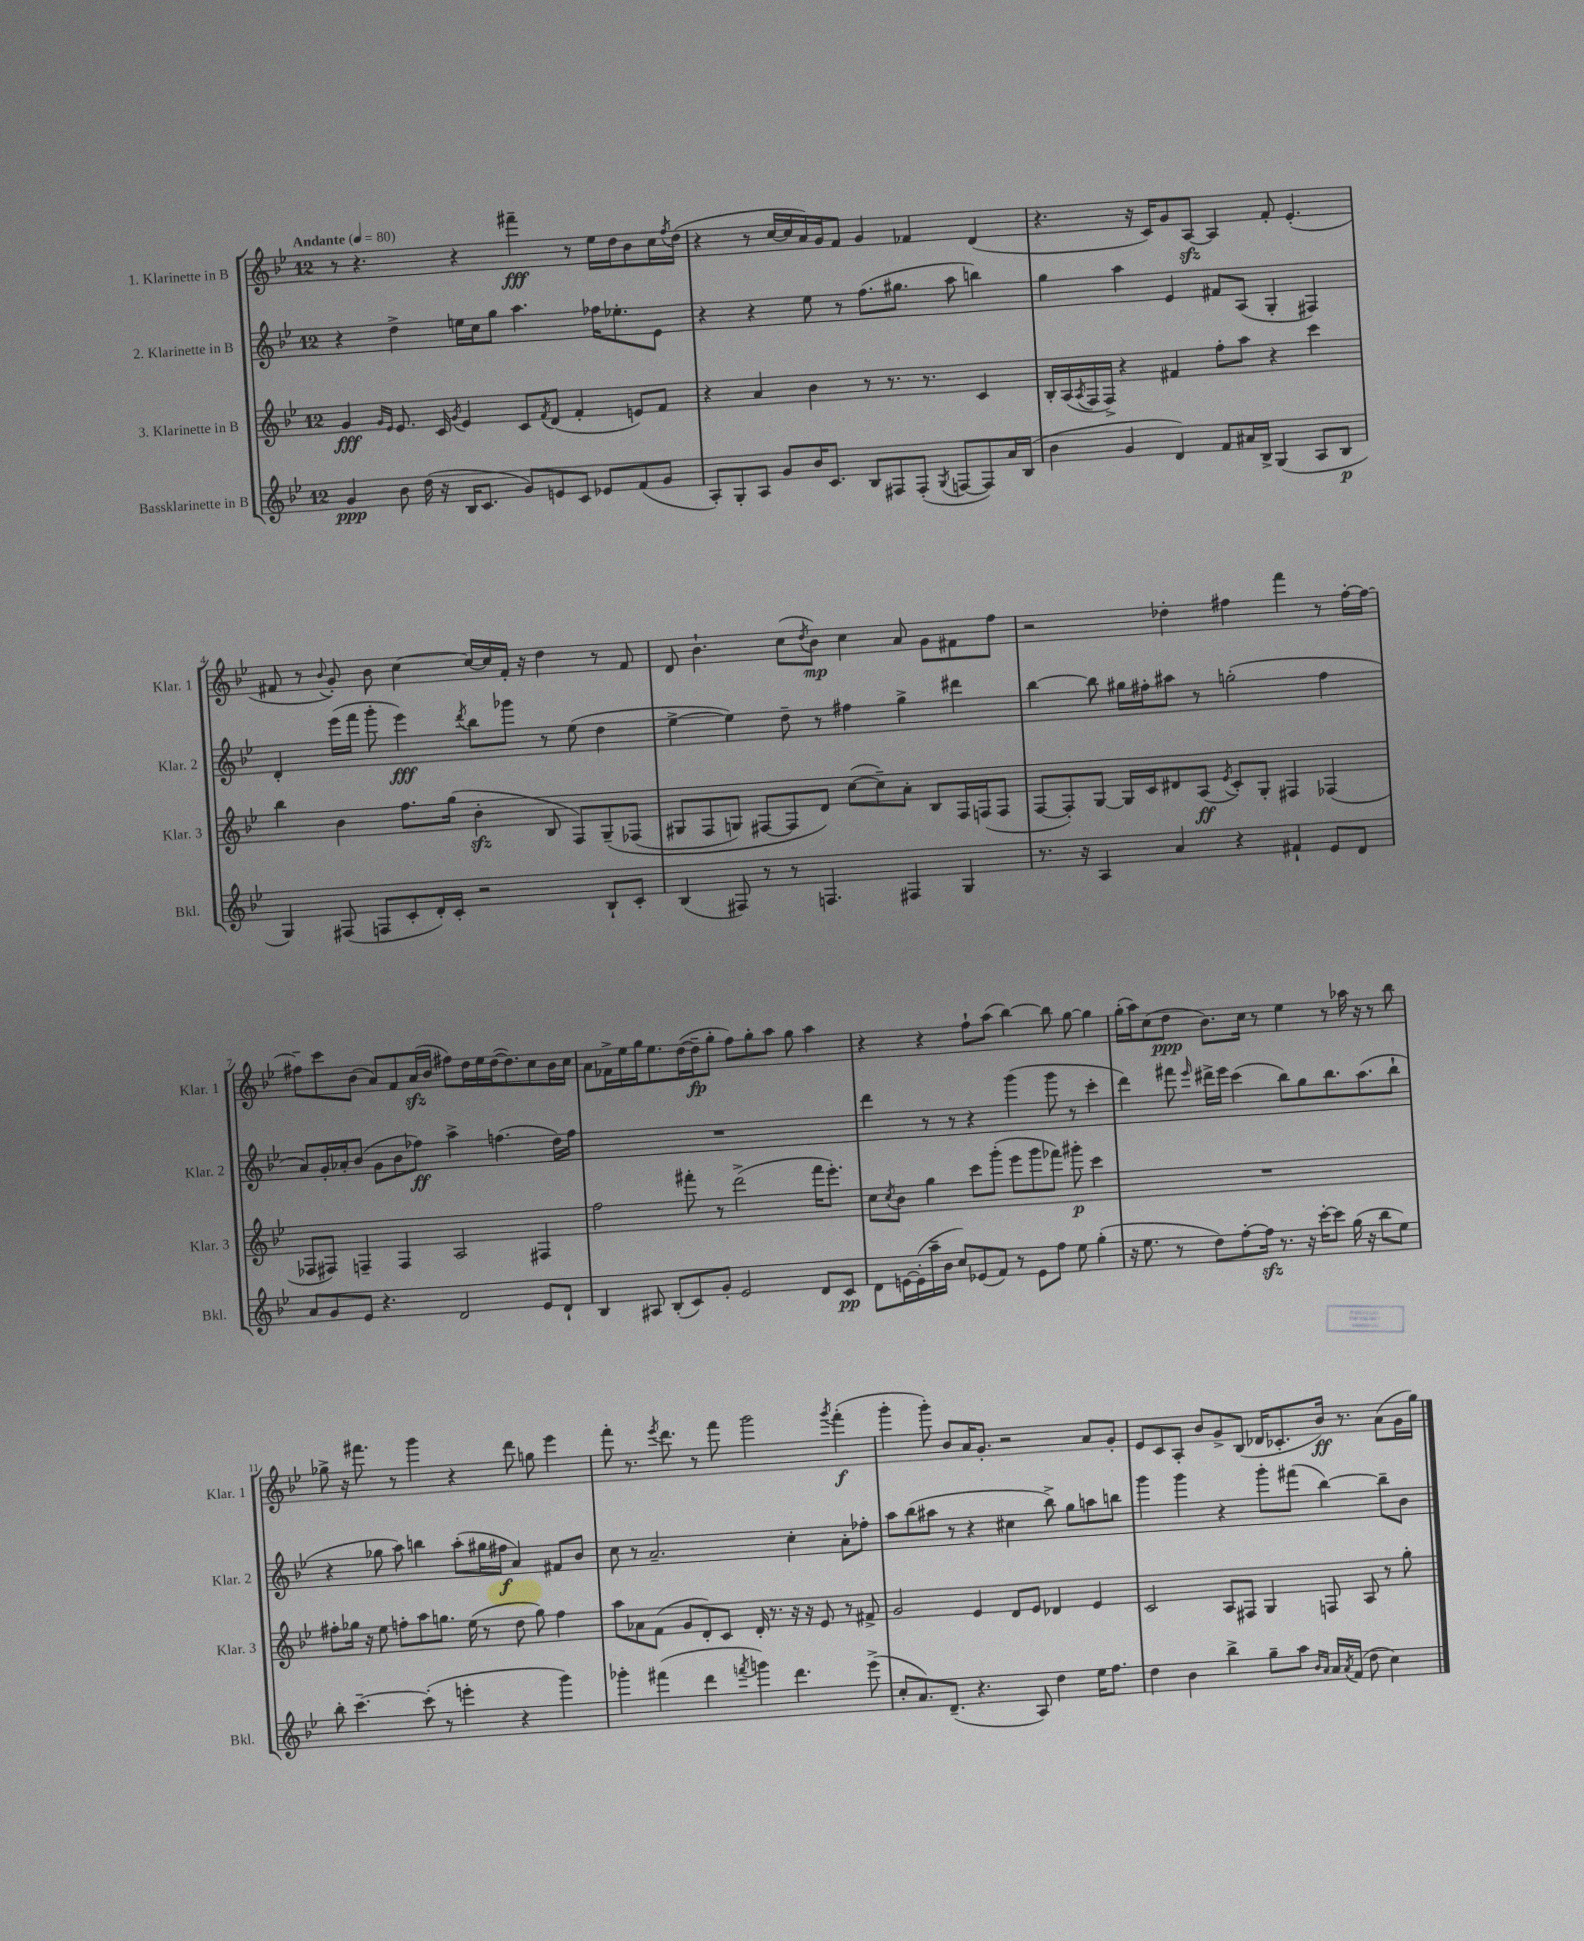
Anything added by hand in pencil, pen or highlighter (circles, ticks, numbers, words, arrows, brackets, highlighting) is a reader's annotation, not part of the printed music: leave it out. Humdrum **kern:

**kern	**kern	**kern	**kern
*staff4	*staff3	*staff2	*staff1
*clefG2	*clefG2	*clefG2	*clefG2
*k[b-e-]	*k[b-e-]	*k[b-e-]	*k[b-e-]
*M12/8	*M12/8	*M12/8	*M12/8
*MM80	*MM80	*MM80	*MM80
4g/	4g/	4r	8r
.	.	.	4.r
.	16qqg/LL	.	.
.	16qqe-/JJ	.	.
8b-\	8.e-/	4dd^\	.
(16dd\	.	.	.
16r	16c/	.	.
.	8qg/	.	.
16B-/LK	4e-/	16ee\LL	4r
8.c/J	.	16cc\J	.
.	.	8gg\J	.
8g/L)	8c/L	4.aa\	4fff#~\
.	8qf/	.	.
8e/	(8d/J	.	.
8c/J	4f'/	.	8r
8e-/L	.	16ff-\LK	16ee-\LL
.	.	8.ee-'\	16dd\J
(8f/	8e/L)	.	8b-\
8g/J	8f/J	8e-\J	16cc\L
.	.	.	8qff/
.	.	.	(16dd\JJ
=	=	=	=
8A'/L)	4r	4r	4r
8G'/	.	.	.
8A/J	4a/	4r	8r
8g/L	.	.	[16cc/LL
.	.	.	16cc/]
16b-/K	4b-\	8ee-\	16a/)
8.c/J	.	.	16g/J
.	.	8r	8f/J
8B-/L	8r	(8.ff\L	4g/
8F#/	8.r	.	.
.	.	8.gg#\J	.
(8F#'/J	.	.	4f-/
.	8.r	.	.
8qG/	.	.	.
[8F/L	.	8aa\	.
8F/])	4c/	4bb\)	(4d/
16a/L	.	.	.
(16B-/JJ	.	.	.
=	=	=	=
4b-\	16B-'/LL	4gg\	4.r
.	(16A/	.	.
.	8qA/	.	.
.	16F/	.	.
.	16F^/JJ)	.	.
4g/	4r	4aa\	.
.	.	.	16r
.	.	.	16c/LK)
4d/)	4f#/	4e-/	8g/
.	.	.	[8A/J
8f/L	8ff'\L	8f#/L	4A/]
16a#/L	8aa\J	(8A/J	.
16B-^/JJ	.	.	.
(4G/	4r	4G'/	8f'/
.	.	.	(4.e-'/
8A/L	4ccc\	4F#/)	.
8B-/J	.	.	.
=	=	=	=
4G/)	4bb-\	4d'/	8f#/
.	.	.	8r
.	.	.	8qqb-/
(8F#/	4b-\	(16eee-\LL	8g'/)
.	.	16fff\JJ	.
8F/L	.	8ggg'\	8b-\
8c'/	8.ff\L	4eee-\)	[4cc\
16d'/L)	.	.	.
16c'/JJ	(16gg\Jk	.	.
.	.	8qddd/	.
2r	4b-'\	8bb-\L	16cc/_LL
.	.	.	16cc/]
.	.	8ggg-\J	16f#'/JJ
.	.	.	16r
.	8B-/	8r	4dd\
.	8F/L)	(8ee-\	.
8B-`/L	&(8G~/	4dd\	8r
8c'/J	(8F-/J	.	8f#/
=	=	=	=
(4B-/	8G#/L	[4ee-^\	8d/
.	8F/	.	4.b-`\
8F#/)	8G/J)	4ee-\])	.
8r	[8F#/L	.	.
8r	8F#/]	8dd~\	(8cc\L
.	.	.	8qdd/
4.F/	8d/J&)	8r	8b-\J)
.	([8cc\L	4ff#\	4cc\
.	8cc~\])	.	.
4F#/	8a'\J	4gg^\	8a/
.	8B-/L	.	8g\L
4G/	16F#/L	4ddd#\	8f#\
.	(16F/J	.	.
.	8F/J	.	8ff\J
=	=	=	=
8.r	[8F/L	[4bb-\	2r
.	8F'/])	.	.
16r	.	.	.
4A/	[8G/J	8bb-\]	.
.	16G/]LL	16gg#\LL	.
.	16c/J	16ff#'\J	.
4a/	8d#/	8aa#\J	4dd-'\
.	(8A/J	8r	.
.	8qe-/	.	.
4r	8c'/L)	(2gg'\	4ff#\
.	8G'/J	.	.
4f#`/	4F#/	.	4fff\
8e-/L	(4F-/	4ff#\	8r
8d/J	.	.	[16ff#'\LL
.	.	.	16ff#\_JJ
=	=	=	=
8a/L	8F-/L	8a/L)	8ff#~\]L
8g/	8F#/J)	16g'/L	8ccc\
.	.	16a-'/J	.
8e-/J	4F~/	(8b-/J	(8b-\J
4.r	.	8g\L	8a/L)
.	4F/	8b-\	8f/
.	.	8ff-\J)	(16a/L
.	.	.	16b-/JJ
2d/	2A/	4aa^\	8ff#\L)
.	.	.	16dd\L
.	.	.	16ee-\
.	.	(4.ff\	([16dd\J
.	.	.	8.dd\])
8e-/L	4F#/	.	8cc\
8d`/J	.	16dd\LL)	16b-\L
.	.	16ff\JJ	16cc\JJ
=	=	=	=
4B-/	2ff\	1.r	8a\L
.	.	.	16f-^\L
.	.	.	16ee-\
8A#/	.	.	16gg\J
.	.	.	8.ee-\
(8B-'/L	.	.	.
8c/)	8fff#'\	.	([16dd\L
.	.	.	16dd~\]J
8g'/J	8r	.	8gg'\J
2e-/	(2ddd^\	.	8ff\L)
.	.	.	8gg'\
.	.	.	8aa\J
.	.	.	8gg\
8d/L	16fff#\LK	.	4aa\
.	8.eee-'\J)	.	.
8c/J	.	.	.
=	=	=	=
8d\L	8cc\L	4ddd\	4r
.	8qcc/	.	.
[16e\L	8b-\J	.	.
(16e'\]	.	.	.
16aa~\	4gg\	8r	4r
16b-\JJ	.	.	.
8cc/L)	.	8r	.
(8e-/	8ccc\L	4r	8ff`\L
8f/J)	(8ggg'\J	.	(8aa\J
8r	8eee-\L	(4ggg\	[4bb-\)
8e-\L	8ggg\	.	.
8ff\J	8fff-\J)	8ggg\	8bb-\]
8ee-\	8ggg#'\	8r	[8gg\
(4gg'\	4ccc\	4ccc'\	4gg\]
=	=	=	=
16r	1.r	4ddd\)	(16gg'\LL
8.ee-\	.	.	16aa\J)
.	.	.	(8cc\
8r	.	8fff#\	8dd\J
.	.	16qqeee-/	.
8dd\L)	.	16ddd#^\LL	8.b-\L)
.	.	16eee-\JJ	.
[8ff'\	.	(4ccc\	.
.	.	.	16cc\Jk
16ff\]Jk	.	.	8r
8.r	.	.	.
.	.	8bb-\L)	4ee-\
16r	.	8gg\	.
[16ccc'\LK	.	.	.
8ccc\]J	.	8.bb-\	8r
(16gg\	.	.	16aa-\
16r	.	(8.aa\	16r
8bb-\L	.	.	8r
8ee-\J)	.	8bb-`\J	8bb-\
=	=	=	=
8bb-'\	8ff#'\L	4r	8gg-^\
[4.ccc~\	16gg-\Jk	.	16r
.	16r	.	8.fff#\
.	8ee-\	8gg-\	.
.	8ff'\L	8aa\)	8r
(8ccc'\]	8aa\	4bb\	4ggg\
8r	8.gg\J	.	.
4eee'\	.	(8aa'\L	4r
.	(16ee-\	.	.
.	8r	16gg#\L	.
.	.	16ff#\JJ	.
4r	8dd\	4a/)	8ddd\
.	8gg\)	.	8gg\
4ggg\)	4ff\	8f#/L	4eee-\
.	.	8b-/J	.
=	=	=	=
4ggg-'\	8aa\L	8cc\	8fff'\
.	8a-\	8r	8.r
(4fff#\	(8f\J	2.a~/	.
.	.	.	8qeee-/
.	.	.	8.ddd\
.	8g/L	.	.
4ddd\	8d'/)	.	8r
.	8c/J	.	8fff\
8qfff/	.	.	.
4ggg\)	16d'/	.	2ggg\
.	8.r	.	.
4.ddd\	16r	4cc'\	.
.	16r	.	.
.	8e-/	.	.
.	.	.	8qggg/
.	8r	8a'\L	(4fff'\
(8eee-^\	8f#^/	8ff-'\J	.
=	=	=	=
8cc'/L	2g/	8aa\L	4ggg'\
8.a/)	.	(8bb-\	.
.	.	8aa#\J	8ggg'\)
(8.d~/J	.	.	.
.	.	8r	8b-/L
4.r	4e-/	4r	16a/K
.	.	.	8.g'/J
.	8d/L	4cc#\	2r
8A/)	8e-/J	.	.
4dd\	4d-/	8bb-^\)	.
.	.	8gg\L	.
16ee-\LK	4e-/	8aa\	8a/L
8.ff\J	.	.	.
.	.	8bb\J	8g'/J
=	=	=	=
4dd\	2c/	4ggg\	8e-/L
.	.	.	8c/
4b-\	.	4ggg\	8A'/J
.	.	.	8b-/L
4bb-^\	8A/L	4r	8g^/
.	8F#/J	.	(8B-/J
8gg~\L	4G/	8ggg'\L	16d-/LK
.	.	.	8.c-'/
8aa\J	.	(8fff#\J	.
16qqb-/LL	.	.	.
16qqa/JJ	.	.	.
16a/LL	8F/	[4bb-\)	16b-/Jk)
8qa/	.	.	.
(16f/JJ	.	.	8.r
8dd\	8A/	.	.
4cc\)	8r	8bb-~\]L	(8a\L
.	8gg'\	8b-\J	16g\L
.	.	.	16gg\JJ)
==	==	==	==
*-	*-	*-	*-
